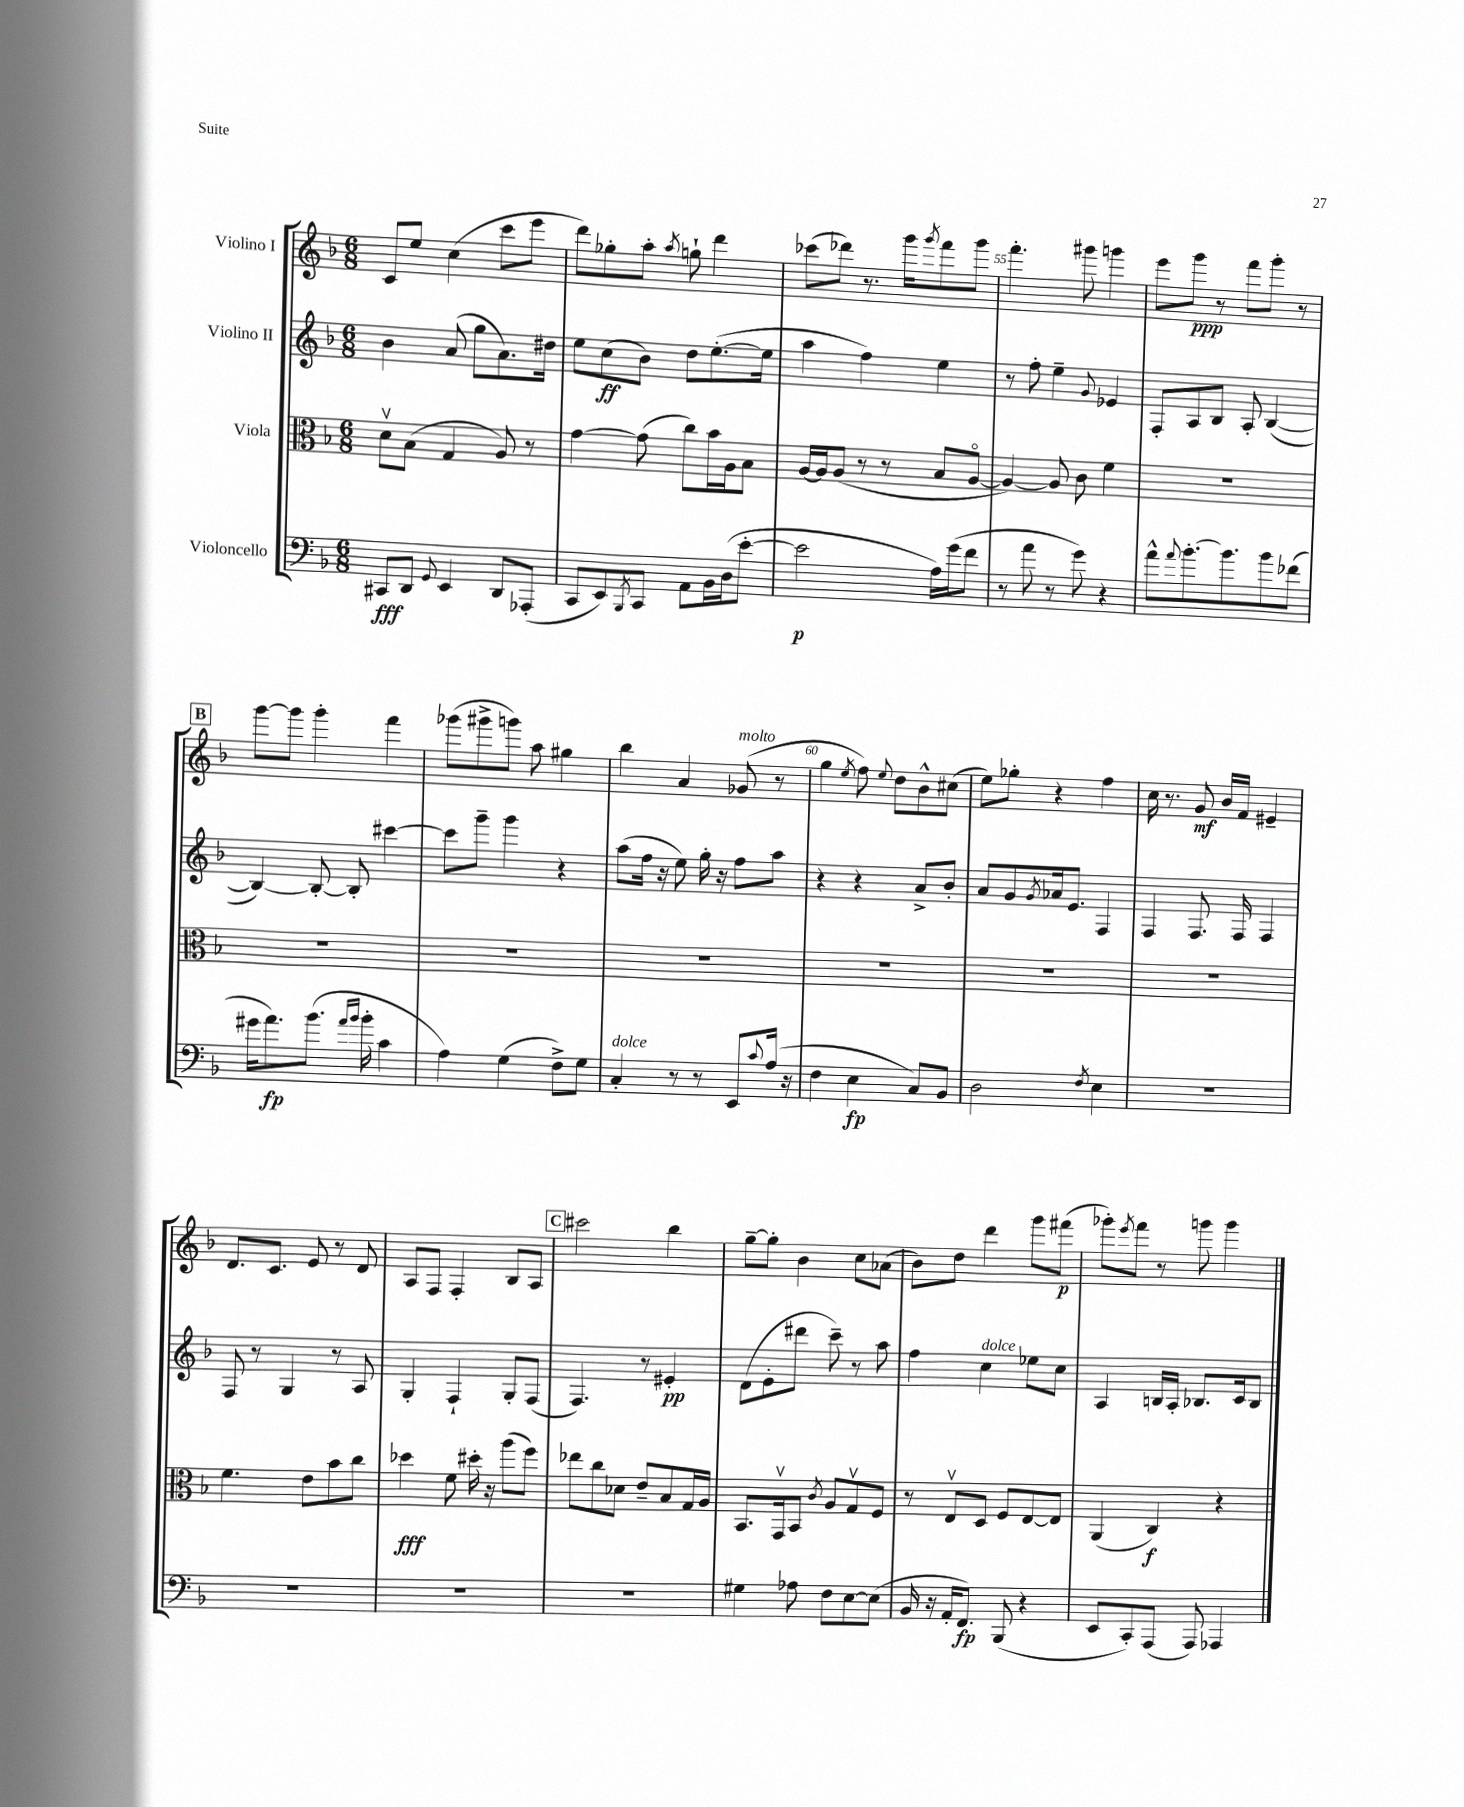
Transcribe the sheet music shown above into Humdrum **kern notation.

**kern	**kern	**kern	**kern
*staff4	*staff3	*staff2	*staff1
*clefF4	*clefC3	*clefG2	*clefG2
*k[b-]	*k[b-]	*k[b-]	*k[b-]
*M6/8	*M6/8	*M6/8	*M6/8
8CC#	8dv	4b-	8c
8DD	(8B-	.	8ee
8qqGG	.	.	.
4EE	4G	(8a	(4cc
.	.	8gg	.
8DD	8A)	8.a)	8ccc
(8AAA-'	8r	.	8eee
.	.	16dd#	.
=	=	=	=
8CC	[4g	8ee	8ddd)
8EE)	.	(8cc	8gg-'
8qBBB-	.	.	.
8CC	(8g]	8b-)	8aa'
.	.	.	8qaa
8AA	8cc)	8dd	8gg`
16BB-	16b-	([8.ee'	4ddd
(16D	16A	.	.
[8e'	8B-	.	.
.	.	16ee]	.
=	=	=	=
2e]	[16A	4aa	(8ccc-
.	16A]	.	.
.	(8A	.	8ddd-)
.	8r	4ff)	8.r
.	8r	.	.
.	.	.	16ggg
.	.	.	8qggg
16A)	8B-	4ee	8fff
(16g	.	.	.
8f	[8Ao	.	8ggg
=	=	=	=
8r	4A_)	8r	4.fff'
8a	.	8ff'	.
8r	8A]	4ee~	.
8g)	8c	.	8ggg#
.	.	8qqg	.
4r	4f	4e-	4ggg
=	=	=	=
8a^^	2.r	8F'	8eee
8qqa	.	.	.
[8.b-'	.	8A	8ggg
.	.	8B-	8r
8.b-]	.	.	.
.	.	8A'	8fff
8b-	.	([4B-	8ggg'
(8f-	.	.	8r
=	=	=	=
16g#	2.r	4B-_)	[8ggg
8.a)	.	.	.
.	.	.	8ggg]
(8.b-	.	8B-'_	4ggg'
.	.	8B-']	.
16qqa	.	.	.
16qqb-	.	.	.
16b-'	.	.	.
4c	.	[4ccc#	4fff
=	=	=	=
4A)	2.r	8ccc#]	(8ggg-
.	.	8ggg~	8ggg#^
(4G	.	4ggg	8ggg)
.	.	.	8aa
8F^)	.	4r	4gg#
8G	.	.	.
=	=	=	=
4C'	2.r	(8aa	4bb-
.	.	16ff	.
.	.	16r	.
8r	.	8ee)	4a
8r	.	16gg'	.
.	.	16r	.
8EE	.	8ff	(8g-
8qqc	.	.	.
(16A	.	8aa	8r
16r	.	.	.
=	=	=	=
4F	2.r	4r	4gg
.	.	.	8qee
4E	.	4r	8ff)
.	.	.	8qqee
.	.	.	8dd
8C)	.	8a^	8b-^^
8BB-	.	8b-'	(8cc#
=	=	=	=
2D	2.r	8a	8ee)
.	.	8g	8gg-'
.	.	8qg	.
.	.	16a-	4r
.	.	8.e	.
8qF	.	.	.
4E	.	4F	4ff
=	=	=	=
2.r	2.r	4F	16cc
.	.	.	8.r
.	.	8.F	8g
.	.	.	16b-
.	.	16F	16f
.	.	4F	4e#~
=	=	=	=
2.r	4.f	8F	8.d
.	.	8r	.
.	.	.	8.c
.	.	4G	.
.	8e	.	8e
.	8b-	8r	8r
.	8cc	8A	8d
=	=	=	=
2.r	4dd-	4G'	8A
.	.	.	8F
.	8f	4F`	4F'
.	16dd#'	.	.
.	16r	.	.
.	(8aa	8G'	8B-
.	8ff)	(8F	8A
=	=	=	=
2.r	8ee-	4.F)	2ccc#
.	8cc	.	.
.	8d-	.	.
.	8e~	8r	.
.	8B-	4e#'	4bb-
.	16G	.	.
.	16A	.	.
=	=	=	=
4G#	8.BB-	(8d	[8gg~
.	.	8e'	8gg']
.	16GGv	.	.
8A-	8BB-	8ddd#	4b-
.	8qc	.	.
8F	8A	8ccc~)	.
[8E	8Gv	8r	8cc
(8E]	8F	8aa	(8a-
=	=	=	=
16BB-	8r	4ff	8b-)
16r	.	.	.
16AA'	8Ev	.	8dd
8.FF)	.	.	.
.	8D	4cc	4ddd
(8BBB-	8F	.	.
4r	[8E	8ee-	8ggg
.	8E]	8cc	(8fff#
=	=	=	=
8EE	(4AA	4A	8ggg-')
.	.	.	8qeee
8CC')	.	.	8fff
(8AAA	4C)	16B	8r
.	.	16A'	.
8AAA)	.	8.B-	8ggg
4AAA-	4r	.	4ggg
.	.	16c	.
.	.	8B-	.
==	==	==	==
*-	*-	*-	*-
